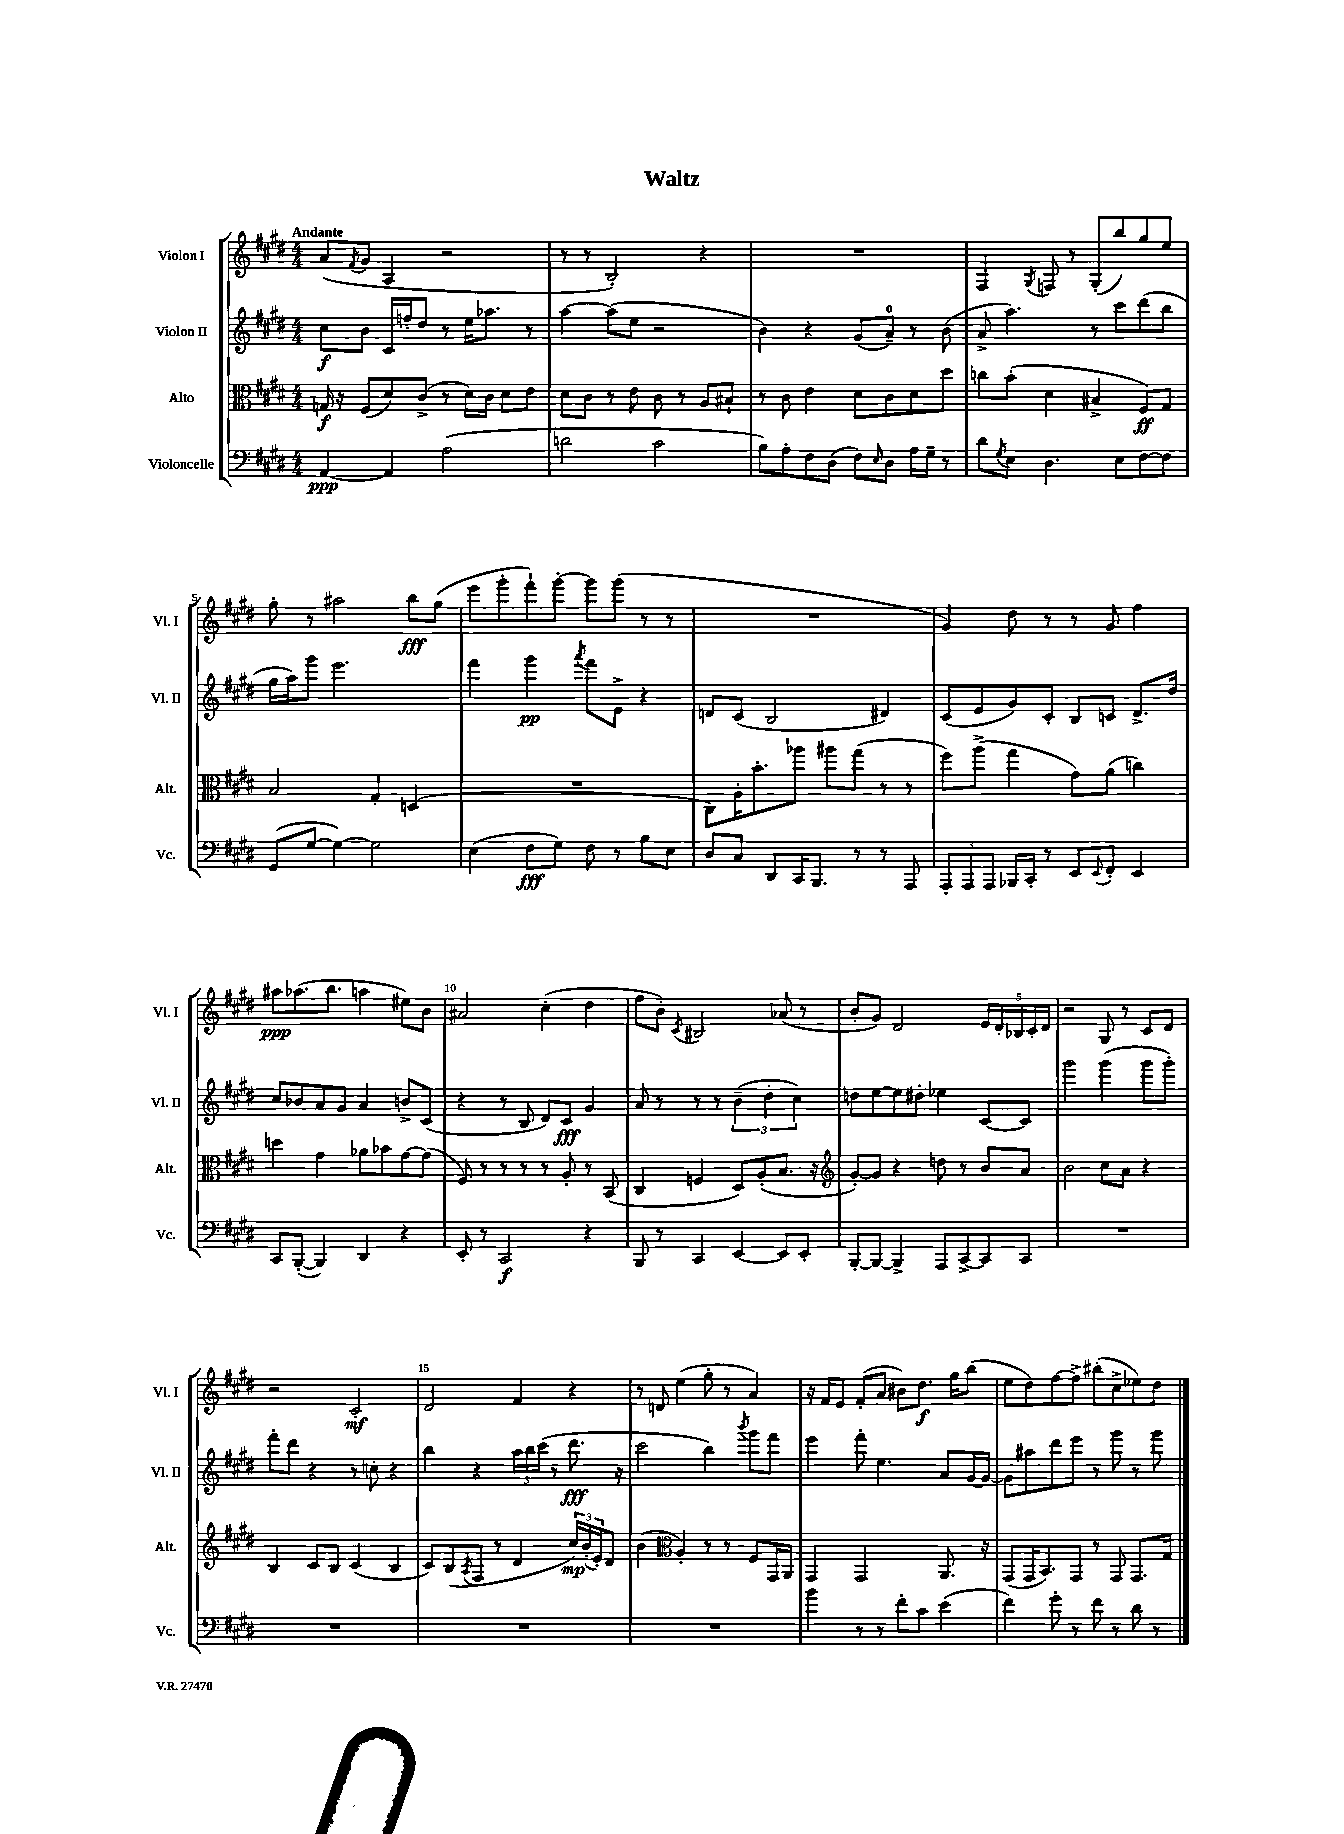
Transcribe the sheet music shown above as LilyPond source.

\header { title = "Waltz" }
<<
\new StaffGroup <<
\new Staff = "s0" \with { instrumentName = "Violon I" shortInstrumentName = "Vl. I" } {
    \clef treble \key e \major \numericTimeSignature \time 4/4 \tempo "Andante"
    a'8( \acciaccatura { fis'8 } gis'8 a4 r2 |
    r8 r8 b2-.) r4 |
    R1 |
    fis4 \acciaccatura { gis8 } f8 r8 gis8-.( b''8) gis''8 e''8 |
    gis''8-. r8 ais''2 b''8\fff gis''8( |
    e'''8 gis'''8-. fis'''8-!) gis'''8~-. gis'''8 gis'''8( r8 r8 |
    R1 |
    gis'4) dis''8 r8 r8 gis'8 fis''4 |
    ais''8\ppp aes''8.( b''8. a''4 eis''8) b'8 |
    ais'2 cis''4-.( dis''4 |
    fis''8 b'8-.) \acciaccatura { cis'8 } bis2 aes'8( r8 |
    b'8-. gis'8) dis'2 \tuplet 5/4 { e'16 dis'16-. bes16 cis'16-. dis'16 } |
    r2 gis8 r8 cis'8 dis'8 |
    r2 cis'2-.\mf |
    dis'2 fis'4 r4 |
    r8 d'8 e''4( gis''8-. r8 a'4) |
    r16 fis'16 e'8 fis'8-.( a'8 bis'8) dis''8.\f gis''16 b''8( |
    e''8 dis''8) fis''8~ fis''8-> bis''8-.( cis''8-> ees''8) dis''8 \bar "|." |
}
\new Staff = "s1" \with { instrumentName = "Violon II" shortInstrumentName = "Vl. II" } {
    \clef treble \key e \major \numericTimeSignature \time 4/4
    cis''8\f b'8 cis'16 f''16-. dis''8 r8 e''16 aes''8. r8 |
    a''4~ a''8( e''8 r2 |
    b'4) r4 gis'8( a'8-0--) r8 b'8( |
    a'8-> a''4.) r8 cis'''8 dis'''8( b''8 |
    gis''16 a''16) gis'''8 e'''2. |
    fis'''4 gis'''4\pp \acciaccatura { a'''8 } fis'''8 e'8-> r4 |
    d'8 cis'8( b2 dis'4) |
    cis'8( e'8 gis'8) cis'8-. b8 c'8 dis'8.-> dis''16 |
    cis''8 bes'8 a'8 gis'8 a'4 b'8-> cis'8( |
    r4 r8 b8 dis'8) cis'8\fff gis'4 |
    a'8 r8 r8 r8 \tuplet 3/2 { b'4--( dis''4-. cis''4) } |
    d''8 e''8~ e''8 dis''8-. ees''4 cis'8~ cis'8 |
    gis'''2 gis'''4( gis'''8 gis'''8-.) |
    fis'''8-. dis'''8 r4 r8 c''8-. r4 |
    b''4 r4 \tuplet 3/2 { a''16 b''16 cis'''16( } r8 dis'''8.\fff r16 |
    cis'''2 b''4) \acciaccatura { b'''8 } gis'''8 fis'''8 |
    e'''4 fis'''8-. e''4. a'8 gis'16~ gis'16~ |
    gis'8 ais''8 dis'''8 e'''8 r8 gis'''8 r8 gis'''8 \bar "|." |
}
\new Staff = "s2" \with { instrumentName = "Alto" shortInstrumentName = "Alt." } {
    \clef alto \key e \major \numericTimeSignature \time 4/4
    g16\f r16 fis8( dis'8) cis'8->( r8 dis'16) cis'16 dis'8 e'8 |
    dis'8 cis'8 r8 e'8 cis'8 r8 a8 bis8-! |
    r8 cis'8 e'4 dis'8 cis'8 dis'8 dis''8 |
    c''8 b'8-.( dis'4 bis4-> fis8\ff) gis8 |
    b2 gis4-. d4( |
    R1 |
    cis8) a16-. b'8.-. aes''8 ais''8 gis''8( r8 r8 |
    fis''8) a''8->( gis''4 gis'8) a'8( c''4) |
    d''4 gis'4 aes'8 bes'8 gis'8~ gis'8( |
    fis8) r8 r8 r8 r8 a8-. r8 b,8( |
    cis4 f4 dis8) a8-.( b8. r16 |
    \clef treble gis'8~-.) gis'8 r4 d''8 r8 b'8 a'8 |
    b'2 cis''8 a'8 r4 |
    b4 cis'8 b8 cis'4( b4 |
    cis'8) b8( \acciaccatura { a8 } fis8 r8 dis'4 \tuplet 3/2 { cis''16\mp) b'16-.( e'16-.) } dis'8 |
    b'4( \clef alto a4-.) r8 r8 fis8 gis,16 a,16 |
    gis,4 gis,2 a,8. r16 |
    gis,8( gis,16 b,8.) gis,8 r8 gis,8 gis,8. gis16 \bar "|." |
}
\new Staff = "s3" \with { instrumentName = "Violoncelle" shortInstrumentName = "Vc." } {
    \clef bass \key e \major \numericTimeSignature \time 4/4
    a,4~\ppp a,4 a2( |
    d'2 cis'2 |
    b8) a8-. fis8 dis8( fis8) \grace { e16 } dis8 a16 gis16-- r8 |
    dis'8 \acciaccatura { gis8 } e8 dis4. e8 fis8~ fis8 |
    gis,8( gis8~ gis4~) gis2 |
    e4( fis8\fff gis8) fis8 r8 b8 e8 |
    dis8 cis8 dis,8 cis,16 b,,8. r8 r8 a,,8 |
    \tuplet 3/2 { a,,8-. a,,8 a,,8 } bes,,16 cis,16-. r8 e,8 \appoggiatura { e,8 } fis,8-. e,4 |
    cis,8 b,,8~-.( b,,4) dis,4 r4 |
    e,8-. r8 cis,2\f r4 |
    b,,8 r8 cis,4 e,4~ e,8 e,8-. |
    b,,8~-. b,,8~ b,,4-> a,,8 cis,8~-> cis,8 cis,8 |
    R1 |
    R1 |
    R1 |
    R1 |
    b'4 r8 r8 fis'8-. cis'8 e'4( |
    fis'4) gis'8-. r8 fis'8 r8 dis'8 r8 \bar "|." |
}
>>
>>
\layout { \context { \Score \override BarNumber.break-visibility = ##(#f #t #t) barNumberVisibility = #(every-nth-bar-number-visible 5) } }
